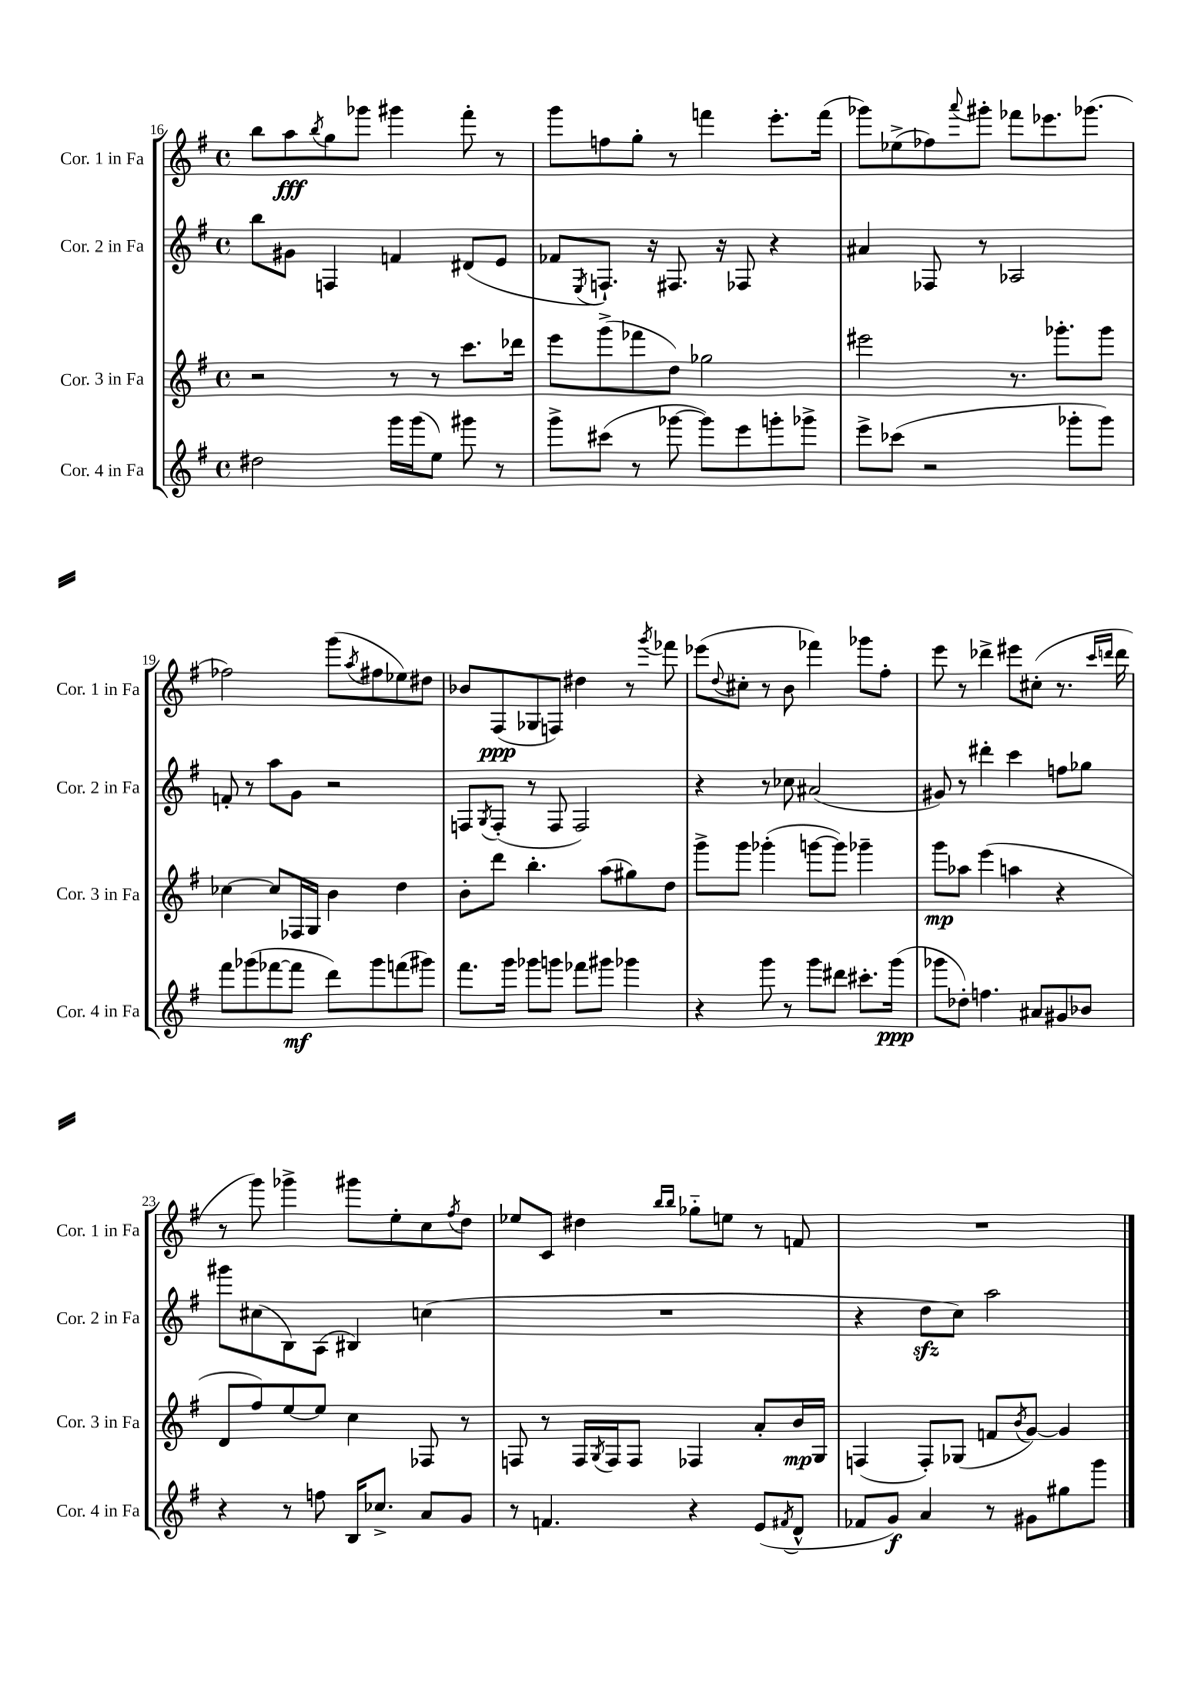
<<
\new StaffGroup <<
\new Staff = "s0" \with { instrumentName = "Cor. 1 in Fa" shortInstrumentName = "Cor. 1 in Fa" } {
    \clef treble \key g \major \defaultTimeSignature \time 4/4
    b''8 a''8\fff \acciaccatura { b''8 } g''8 ges'''8 gis'''4 fis'''8-. r8 |
    g'''8 f''8 g''8-. r8 f'''4 e'''8.-. f'''16( |
    ges'''8) ees''8->( fes''8) \appoggiatura { a'''8 } gis'''8-. fes'''8 ees'''8. ges'''8.( |
    fes''2) g'''8( \acciaccatura { a''8 } fis''8 ees''8) dis''8 |
    bes'8 fis8\ppp( ges8 f8) dis''4 r8 \acciaccatura { g'''8 } fes'''8 |
    ees'''8( \appoggiatura { d''8 } cis''8-. r8 b'8 fes'''4) ges'''8 fis''8-. |
    e'''8 r8 des'''4-> eis'''8 cis''8-.( r8. \grace { c'''16 d'''16 } d'''16 |
    r8 g'''8) ges'''4-> gis'''8 e''8-. c''8 \acciaccatura { fis''8 } d''8 |
    ees''8 c'8 dis''4 \grace { b''16 b''16 } ges''8-_ e''8 r8 f'8 |
    R1 \bar "|." |
}
\new Staff = "s1" \with { instrumentName = "Cor. 2 in Fa" shortInstrumentName = "Cor. 2 in Fa" } {
    \clef treble \key g \major \defaultTimeSignature \time 4/4
    b''8 gis'8 f4 f'4 dis'8( e'8 |
    fes'8 \acciaccatura { e8 } f8.-!) r16 fis8. r16 fes8 r4 |
    ais'4 fes8 r8 aes2 |
    f'8-. r8 a''8 g'8 r2 |
    f8 \acciaccatura { g8 } f8-.( r8 f8 f2) |
    r4 r8 ces''8 ais'2( |
    gis'8) r8 dis'''4-. c'''4 f''8 ges''8 |
    gis'''8 cis''8( b8) a8( bis4) c''4( |
    R1 |
    r4 d''8\sfz c''8) a''2 \bar "|." |
}
\new Staff = "s2" \with { instrumentName = "Cor. 3 in Fa" shortInstrumentName = "Cor. 3 in Fa" } {
    \clef treble \key g \major \defaultTimeSignature \time 4/4
    r2 r8 r8 c'''8. des'''16 |
    e'''8 g'''8->( fes'''8 d''8) ges''2 |
    eis'''2 r8. ges'''8.-. ges'''8 |
    ces''4~ ces''8 fes16 g16 b'4 d''4 |
    b'8-. d'''8 b''4.-. a''8( gis''8) d''8 |
    g'''8-> g'''8 ges'''4-.( g'''8~ g'''8) ges'''4-- |
    g'''8\mp aes''8 e'''4( a''4 r4 |
    d'8 fis''8) e''8~ e''8 c''4 fes8 r8 |
    f8 r8 f16 \acciaccatura { g8 } f16 f8 fes4 a'8-. b'16\mp g16 |
    f4( f8-.) ges8( f'8 \acciaccatura { b'8 } g'8~) g'4 \bar "|." |
}
\new Staff = "s3" \with { instrumentName = "Cor. 4 in Fa" shortInstrumentName = "Cor. 4 in Fa" } {
    \clef treble \key g \major \defaultTimeSignature \time 4/4
    dis''2 g'''16 g'''16( e''8) gis'''8 r8 |
    g'''8-> cis'''8( r8 ges'''8~ ges'''8) e'''8 g'''8-. ges'''8-> |
    e'''8-> ces'''8( r2 ges'''8-. ges'''8) |
    fis'''8 ges'''8( fes'''8~ fes'''8\mf d'''8) ges'''8 f'''8( gis'''8) |
    fis'''8. g'''16 ges'''8 g'''8 fes'''8 gis'''8 ges'''4 |
    r4 g'''8 r8 g'''8 dis'''8 cis'''8.-. g'''16\ppp( |
    ges'''8 des''8-.) f''4. ais'8 gis'8 bes'8 |
    r4 r8 f''8 b16 ces''8.-> a'8 g'8 |
    r8 f'4. r4 e'8( \acciaccatura { fis'8 } d'8-^ |
    fes'8 g'8\f) a'4 r8 gis'8 gis''8 g'''8 \bar "|." |
}
>>
>>
\layout { \context { \Score currentBarNumber = #16 } }
